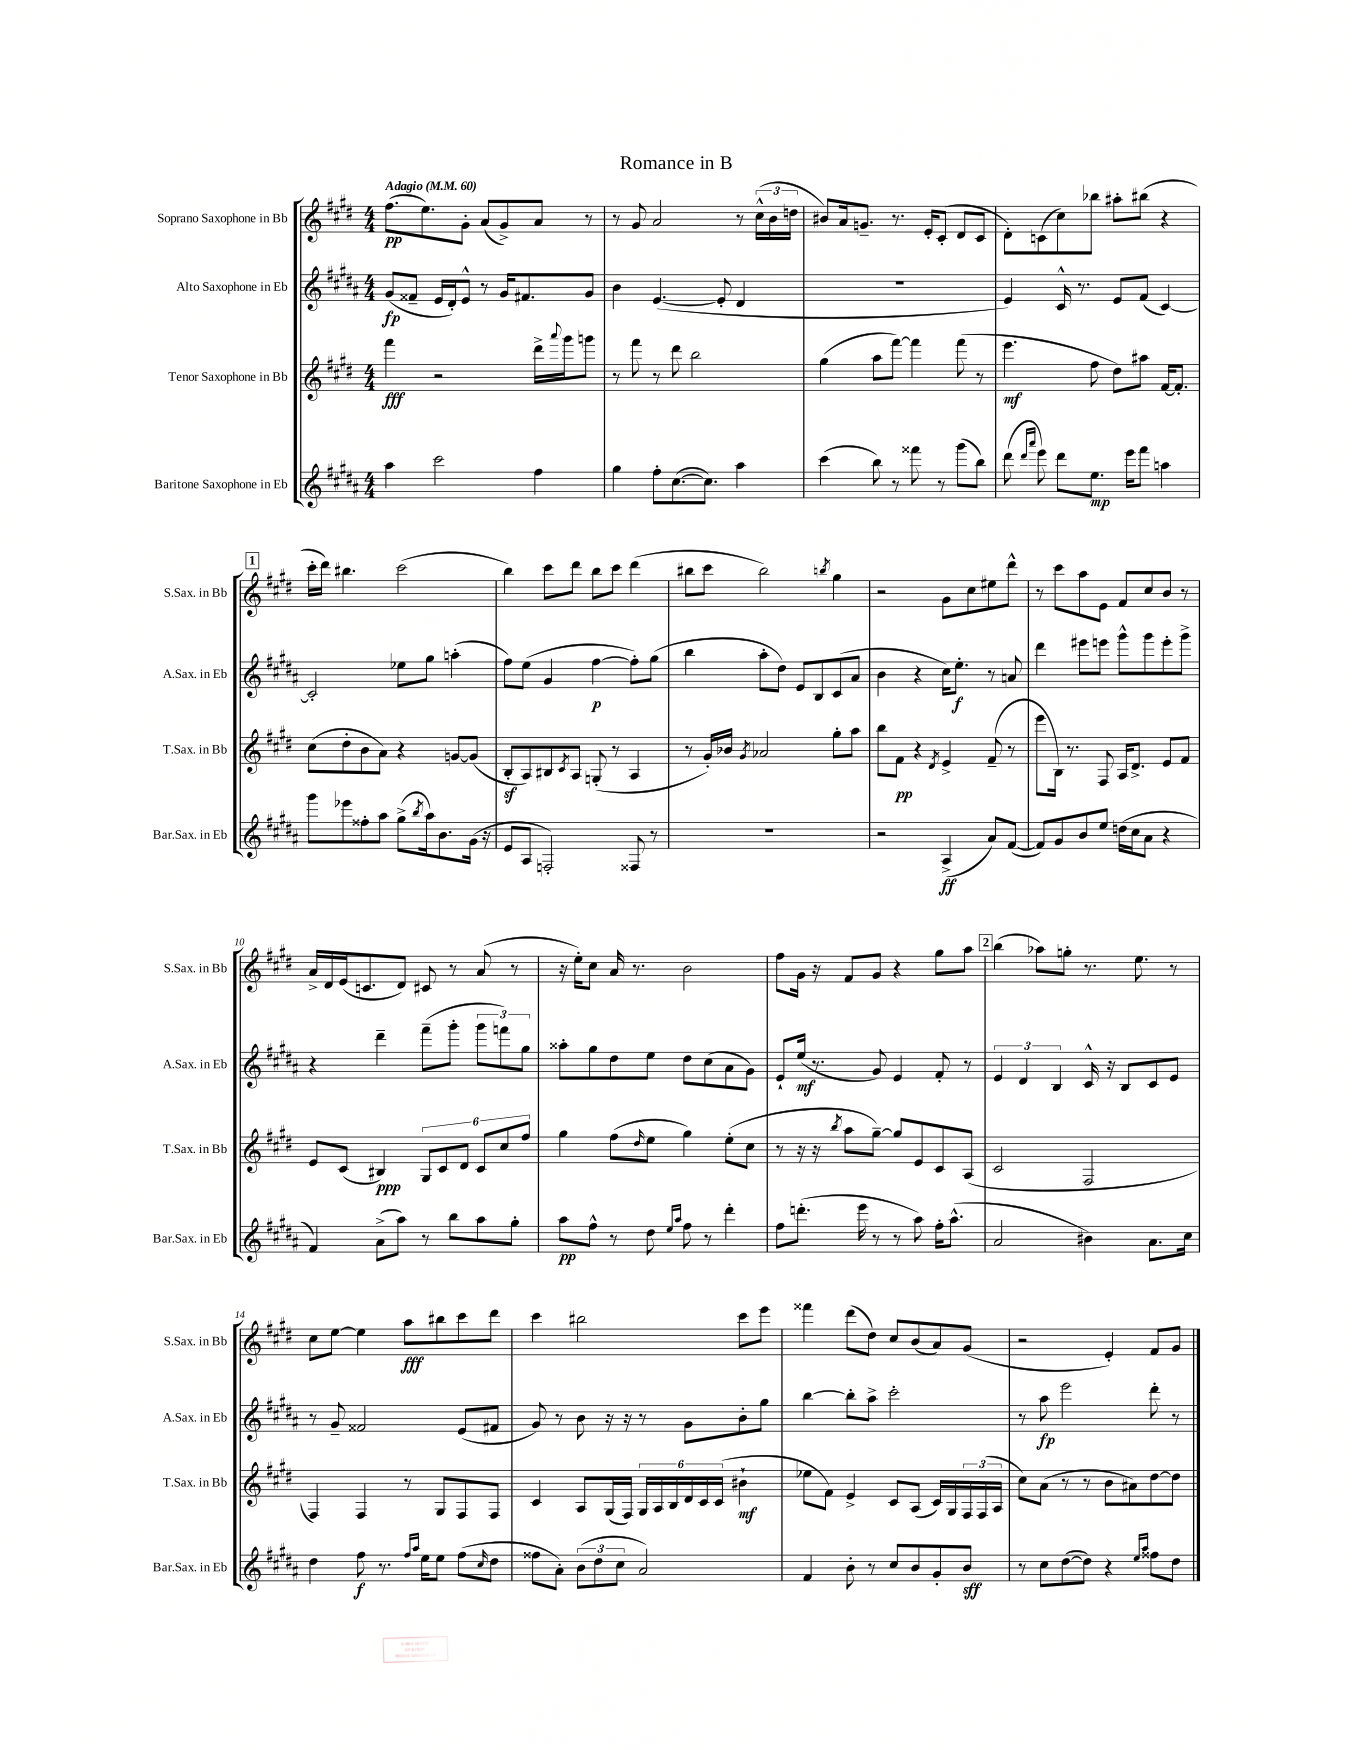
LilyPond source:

\header { title = "Romance in B" }
<<
\new StaffGroup <<
\new Staff = "s0" \with { instrumentName = "Soprano Saxophone in Bb" shortInstrumentName = "S.Sax. in Bb" } {
    \clef treble \key e \major \numericTimeSignature \time 4/4 \tempo "Adagio" 4 = 60
    fis''8.\pp( e''8.) gis'8-. a'8( gis'8->) a'8 r8 |
    r8 gis'8 a'2 r8 \tuplet 3/2 { cis''16-^( b'16 d''16 } |
    bis'8) a'16 g'8.-- r8. e'16-. cis'8-.( dis'8 cis'8 |
    dis'8-.) c'8( cis''8) bes''8 ais''8-. bis''8( r4 |
    \mark \markup { \box "1" } cis'''16-. dis'''16) bis''4. cis'''2( |
    b''4) cis'''8 dis'''8 b''8 cis'''8 dis'''4( |
    bis''8 cis'''8 bis''2) \acciaccatura { b''8 } gis''4 |
    r2 gis'8 cis''8 eis''8 dis'''8-^ |
    r8 cis'''8 a''8 e'8 fis'8 cis''8 b'8 r8 |
    a'16-> dis'16 e'16( c'8. dis'8) cis'8 r8 a'8( r8 |
    r16 e''16-.) cis''8 a'16 r8. b'2 |
    fis''8 gis'16 r16 fis'8 gis'8 r4 gis''8 a''8 |
    \mark \markup { \box "2" } b''4( aes''8) g''8-. r8. e''8. r8 |
    cis''8 e''8~ e''4 a''8\fff bis''8 cis'''8 dis'''8 |
    cis'''4 bis''2 cis'''8 e'''8 |
    fisis'''4 dis'''8( dis''8) cis''8 b'8( a'8) gis'8( |
    r2 e'4-.) fis'8 gis'8 \bar "|." |
}
\new Staff = "s1" \with { instrumentName = "Alto Saxophone in Eb" shortInstrumentName = "A.Sax. in Eb" } {
    \clef treble \key b \major \numericTimeSignature \time 4/4
    gis'8\fp( fisis'8-- e'16 dis'16-.) e'8-^ r8 gis'16 fis'8. gis'8 |
    b'4 e'4.~( e'8-. dis'4 |
    R1 |
    e'4) cis'16-^ r8. e'8 fis'8( cis'4~) |
    \mark \markup { \box "1" } cis'2-. ees''8 gis''8 a''4-.( |
    fis''8) e''8( gis'4 fis''4~\p fis''8-.) gis''8( |
    b''4 ais''8-. dis''8) e'8 b8 cis'8( ais'8 |
    b'4 r4 cis''16) e''8.-.\f r8 a'8 |
    dis'''4 eis'''8 e'''8 gis'''8-^ gis'''8 e'''8-. gis'''8-> |
    r4 dis'''4-- fis'''8--( gis'''8-. \tuplet 3/2 { gis'''8 f'''8) gis''8 } |
    aisis''8-. gis''8 dis''8 e''8 dis''8 cis''8( ais'8 gis'8) |
    e'8-! e''16\mf( r8. gis'8) e'4 fis'8-. r8 |
    \mark \markup { \box "2" } \tuplet 3/2 { e'4 dis'4 b4 } cis'16-^ r16 b8 cis'8 e'8 |
    r8 gis'8-- fisis'2 e'8( fis'8 |
    gis'8) r8 b'8 r16 r16 r8 gis'8 b'8-. gis''8 |
    b''4~ b''8-. ais''8-> cis'''2-. |
    r8 ais''8\fp e'''2 dis'''8-. r8 \bar "|." |
}
\new Staff = "s2" \with { instrumentName = "Tenor Saxophone in Bb" shortInstrumentName = "T.Sax. in Bb" } {
    \clef treble \key e \major \numericTimeSignature \time 4/4
    fis'''4\fff r2 dis'''16-> \appoggiatura { a'''8 } gis'''16 g'''8 |
    r8 fis'''8 r8 dis'''8 b''2 |
    gis''4( a''8 fis'''8~) fis'''4 fis'''8( r8 |
    e'''4.\mf fis''8 dis''8) ais''8 fis'16~ fis'8.-. |
    \mark \markup { \box "1" } cis''8( dis''8-. b'8 a'8) r4 g'8~ g'8( |
    b8-.\sf a8) bis8 \acciaccatura { cis'8 } a8 g8-.( r8 a4 |
    r8 gis'16-.) bes'16 \acciaccatura { gis'8 } aes'2 gis''8-. a''8 |
    b''8 fis'8\pp r4 \acciaccatura { dis'8 } e'4-> fis'8--( r8 |
    e'''8 b16) r8. fis8 a16 dis'8.-> e'8 fis'8 |
    e'8 cis'8( bis4\ppp) \tuplet 6/4 { gis8 cis'8 dis'8 cis'8 cis''8 fis''8 } |
    gis''4 fis''8( \grace { dis''16 } e''8 gis''4) e''8-.( cis''8 |
    r8 r16 r16 \acciaccatura { b''8 } a''8 gis''8~--) gis''8 e'8 cis'8 a8( |
    \mark \markup { \box "2" } cis'2 fis2 |
    fis4) fis4 r8 gis8 fis8 fis8 |
    cis'4 a8 gis16( fis16) \tuplet 6/4 { gis16 a16 b16 dis'16 cis'16 cis'16( } bis'4-!\mf |
    ees''8 fis'8) e'4-> cis'8 a8( cis'16) gis16 \tuplet 3/2 { fis16 fis16( a16 } |
    cis''8) a'8( r8 r8 b'8 ais'8) dis''8~ dis''8 \bar "|." |
}
\new Staff = "s3" \with { instrumentName = "Baritone Saxophone in Eb" shortInstrumentName = "Bar.Sax. in Eb" } {
    \clef treble \key b \major \numericTimeSignature \time 4/4
    ais''4 cis'''2 fis''4 |
    gis''4 fis''8-. cis''8.~( cis''8.) ais''4 |
    cis'''4( b''8) r8 fisis'''8 r8 gis'''8( b''8) |
    dis'''8( \grace { dis'''16 ais'''16 } e'''8) dis'''8 e''8.\mp e'''16 fis'''8 a''4 |
    \mark \markup { \box "1" } gis'''8 ees'''8 fisis''8-. ais''8 gis''8->( \acciaccatura { b''8 } ais''16) b'8. gis'16( r16 |
    e'8 ais8 f2-.) fisis8 r8 |
    R1 |
    r2 ais4->\ff( ais'8) fis'8~( |
    fis'8) gis'8 b'8 e''8 d''16( cis''16 ais'8 r4 |
    fis'4) ais'8->( ais''8) r8 b''8 ais''8 gis''8-. |
    ais''8\pp fis''8-^ r8 dis''8 \grace { e''16 ais''16 } fis''8 r8 dis'''4-. |
    fis''8 d'''8.-.( e'''16 r8 r8 ais''8) fis''16-. ais''8.-^( |
    \mark \markup { \box "2" } ais'2 bis'4) ais'8. cis''16 |
    dis''4 fis''8\f r8. \grace { fis''16 ais''16 } e''16 e''8 fis''8( \grace { cis''16 } dis''8 |
    fisis''8 ais'8-.) \tuplet 3/2 { b'8( dis''8 cis''8 } ais'2) |
    fis'4 b'8-. r8 cis''8 b'8 gis'8-. b'8\sff |
    r8 cis''8 dis''8~( dis''8) r4 \grace { e''16 ais''16 } fisis''8 dis''8 \bar "|." |
}
>>
>>
